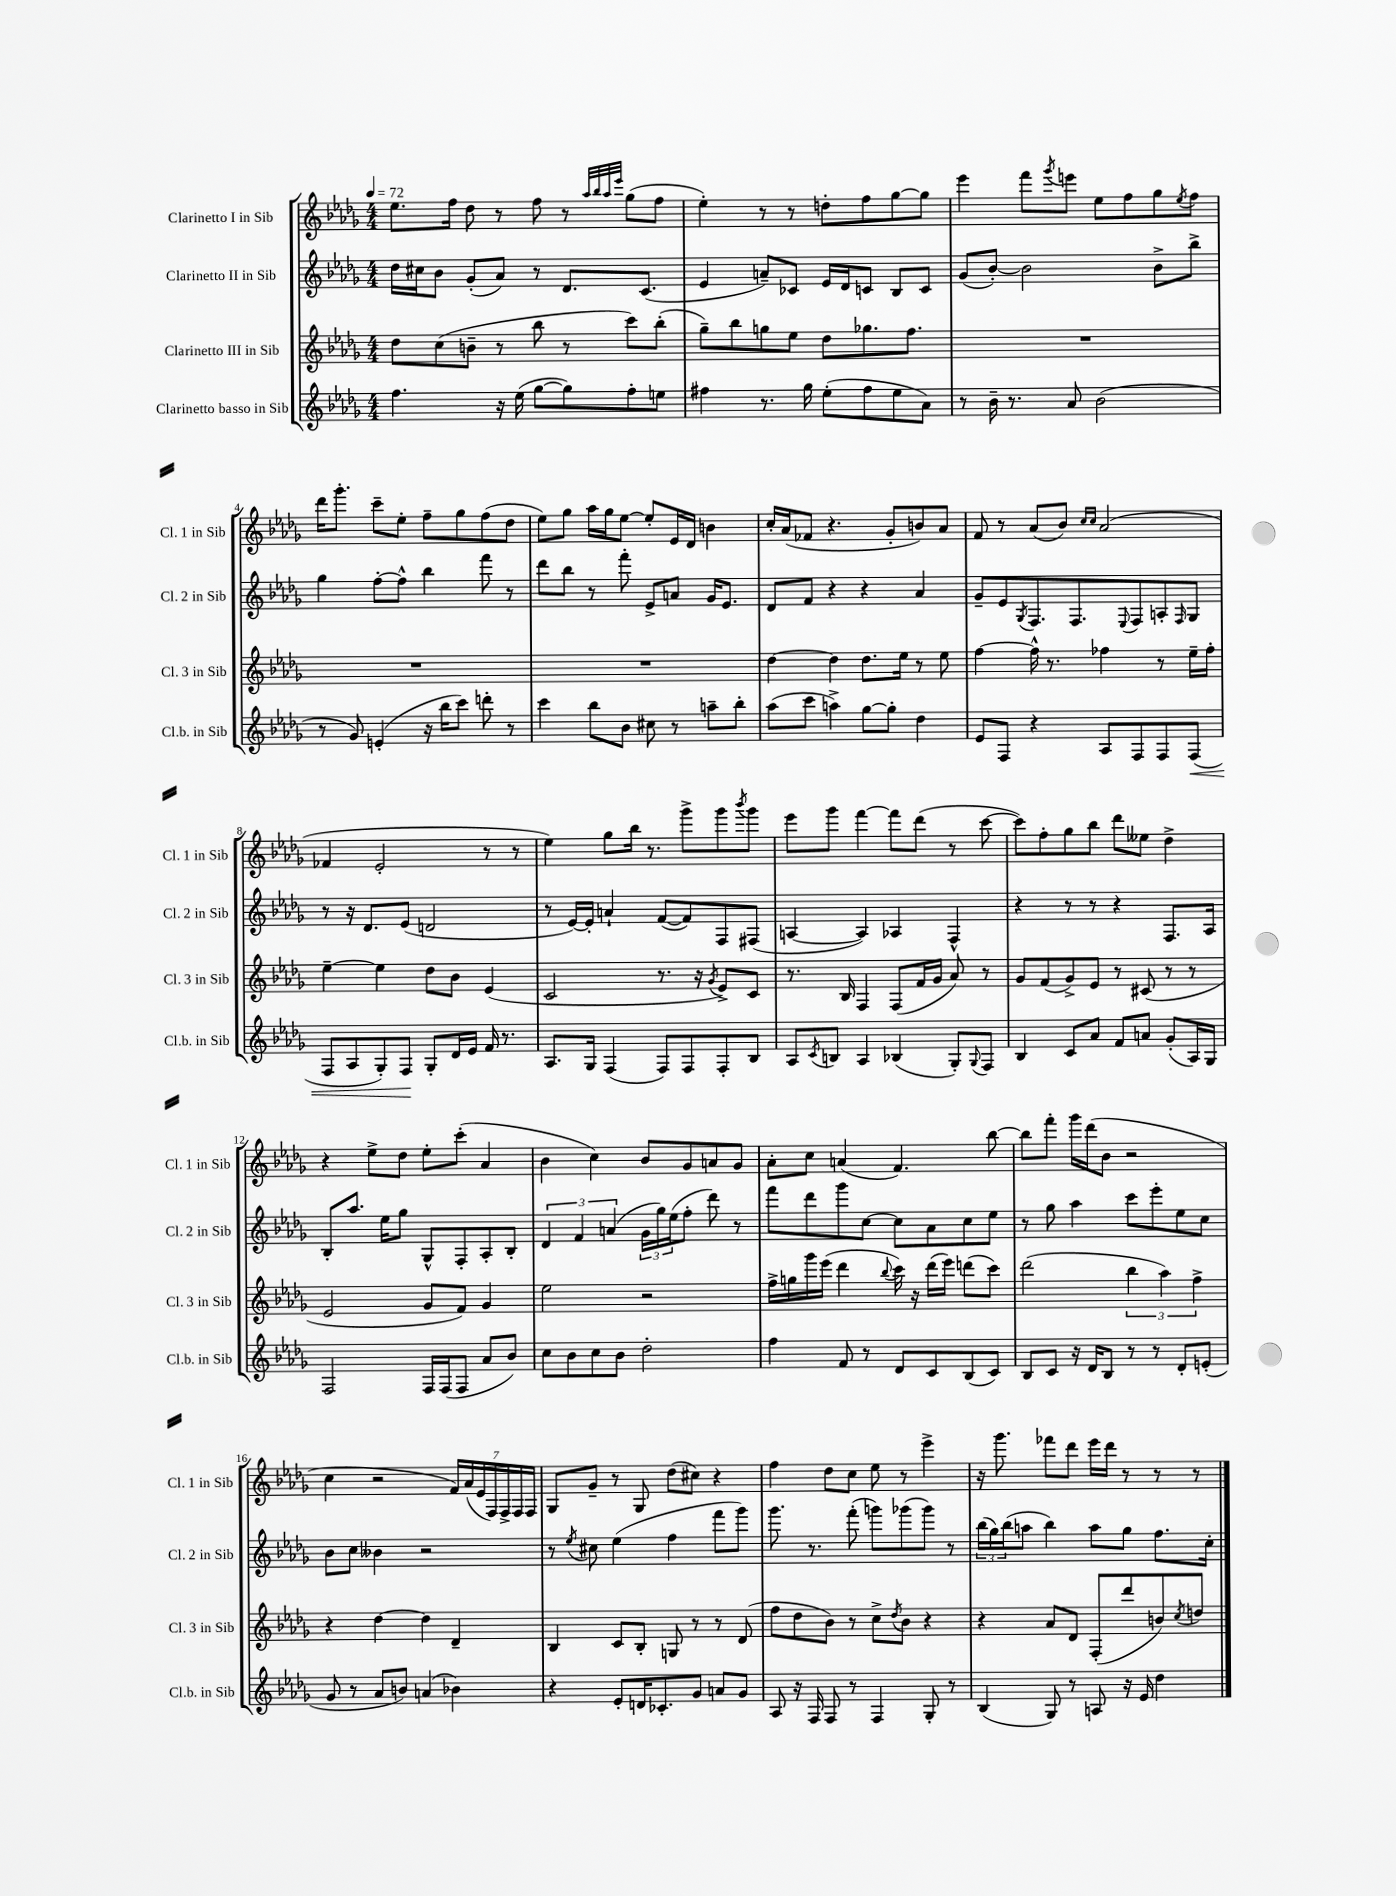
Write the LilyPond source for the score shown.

<<
\new StaffGroup <<
\new Staff = "s0" \with { instrumentName = "Clarinetto I in Sib" shortInstrumentName = "Cl. 1 in Sib" } {
    \clef treble \key des \major \numericTimeSignature \time 4/4 \tempo 4 = 72
    ees''8. f''16 des''8 r8 f''8 r8 \grace { aes''32 bes''32 aes''32 ees'''32 } ges''8( f''8 |
    ees''4-.) r8 r8 d''8-. f''8 ges''8~ ges''8 |
    ees'''4 f'''8 \acciaccatura { ges'''8 } e'''8 ees''8 f''8 ges''8 \acciaccatura { ees''8 } f''8 |
    des'''16 ges'''8.-. c'''8-- ees''8-. f''8-- ges''8 f''8( des''8 |
    ees''8) ges''8 aes''16 ges''16 ees''8~ ees''8-. ees'16 des'16 b'4 |
    c''16-. aes'16( fes'8 r4. ges'8-. b'8) aes'8 |
    f'8 r8 aes'8( bes'8) \grace { c''16 c''16 } aes'2( |
    fes'4 ees'2-. r8 r8 |
    ees''4) ges''8 bes''16 r8. ges'''8-> ges'''8 \acciaccatura { bes'''8 } ges'''8 |
    ees'''8 ges'''8 f'''4~ f'''8 des'''8( r8 c'''8~ |
    c'''8) f''8-. ges''8 bes''8 des'''8 eeses''8 des''4-> |
    r4 ees''8-> des''8 ees''8-. c'''8-.( aes'4 |
    bes'4 c''4) bes'8 ges'8 a'8 ges'8 |
    aes'8-. c''8 a'4( f'4.) bes''8~ |
    bes''8 f'''8-. ges'''16 des'''16( bes'8 r2 |
    c''4 r2 \tuplet 7/4 { f'16) aes'16( ees'16 f16) f16-> f16 f16 } |
    ges8 ges'8-- r8 ges8 des''8( cis''8) r4 |
    f''4 des''8 c''8 ees''8 r8 ees'''4-> |
    r16 ges'''8. fes'''8 des'''8 ees'''16 des'''16 r8 r8 r8 \bar "|." |
}
\new Staff = "s1" \with { instrumentName = "Clarinetto II in Sib" shortInstrumentName = "Cl. 2 in Sib" } {
    \clef treble \key des \major \numericTimeSignature \time 4/4
    des''16 cis''16 bes'8 ges'8-.( aes'8) r8 des'8. c'8.( |
    ees'4 a'8--) ces'8 ees'16 des'16 c'8 bes8 c'8 |
    ges'8( bes'8~-.) bes'2 bes'8-> bes''8-> |
    ges''4 f''8~-. f''8-^ bes''4 f'''8 r8 |
    des'''8 bes''8 r8 f'''8-. ees'8-> a'8 ges'16 ees'8. |
    des'8 f'8 r4 r4 aes'4 |
    ges'8-- ees'8 \acciaccatura { ges8 } f8. f8. \appoggiatura { ees8 } f8 a8-. \grace { f16 } ges8 |
    r8 r16 des'8. ees'8( d'2 |
    r8 ees'16~) ees'16-. a'4-! f'8~( f'8) f8 fis8( |
    a4~ a4) aes4 f4-^ |
    r4 r8 r8 r4 f8. aes16 |
    bes8-. aes''8. ees''16 ges''8 ges8-^ f8-. aes8-. bes8-. |
    \tuplet 3/2 { des'4 f'4 a'4( } \tuplet 3/2 { ges'16 ges''16) ees''16( } f''8-. des'''8) r8 |
    f'''8 des'''8 ges'''8 c''8~ c''8 aes'8 c''8 ees''8 |
    r8 ges''8 aes''4 c'''8 ees'''8-. ees''8 c''8 |
    bes'8 c''8 beses'4 r2 |
    r8 \acciaccatura { ees''8 } cis''8 ees''4( f''4 f'''8 ges'''8) |
    ges'''8. r8. f'''8-.( g'''8) ges'''8( ges'''8) r8 |
    \tuplet 3/2 { bes''16( ges''16) bes''16( } a''8 bes''4) a''8 ges''8 f''8. c''16-. \bar "|." |
}
\new Staff = "s2" \with { instrumentName = "Clarinetto III in Sib" shortInstrumentName = "Cl. 3 in Sib" } {
    \clef treble \key des \major \numericTimeSignature \time 4/4
    des''8 c''8( b'8-- r8 bes''8 r8 c'''8) bes''8-.( |
    ges''8--) bes''8 g''8 ees''8 des''8 ges''8. f''8. |
    R1 |
    R1 |
    R1 |
    des''4~ des''4 des''8. ees''16 r8 ees''8 |
    f''4~ f''16-^ r8. fes''4 r8 ees''16-- fes''16-. |
    ees''4~-- ees''4 des''8 bes'8 ees'4( |
    c'2 r8. r16 \acciaccatura { ges'8 } ees'8->) c'8 |
    r8. bes16 f4 f8( f'16 ges'16 aes'8) r8 |
    ges'8 f'8( ges'8->) ees'8 r8 cis'8( r8 r8 |
    ees'2 ges'8 f'8) ges'4 |
    ees''2 r2 |
    f''16-> g''16 ges'''16 ees'''16( des'''4 \appoggiatura { bes''8 } c'''16) r16 des'''16( ees'''16) d'''8( c'''8) |
    des'''2( \tuplet 3/2 { bes''4 aes''4) f''4-> } |
    r4 des''4~ des''4 des'4-- |
    bes4 c'8 bes8-. g8 r8 r8 des'8( |
    f''8 des''8 bes'8) r8 c''8-> \acciaccatura { des''8 } bes'8 r4 |
    r4 aes'8 des'8 f8-.( des'''8 b'8) \acciaccatura { c''8 } d''8 \bar "|." |
}
\new Staff = "s3" \with { instrumentName = "Clarinetto basso in Sib" shortInstrumentName = "Cl.b. in Sib" } {
    \clef treble \key des \major \numericTimeSignature \time 4/4
    f''4. r16 ees''16( ges''8~ ges''8) f''8-. e''8 |
    fis''4 r8. ges''16 ees''8-.( fis''8 ees''8 aes'8) |
    r8 bes'16-- r8. aes'8 bes'2( |
    r8 ges'8) e'4-.( r16 bes''16 c'''8) d'''8-. r8 |
    c'''4 bes''8 bes'8 cis''8 r8 a''8-- bes''8-. |
    aes''8( c'''8 a''4->) ges''8~ ges''8-. des''4 |
    ees'8 f8 r4 aes8 f8 f8 f8\<( |
    f8 aes8 ges8-.) f8\! ges8-. des'16 ees'16 f'16 r8. |
    aes8. ges16 f4( f8) f8 f8-. bes8 |
    aes8 \acciaccatura { c'8 } b8 aes4 bes4( ges8-.) \appoggiatura { ges8 } f8 |
    bes4 c'8 aes'8 f'8 a'8 ges'8-.( aes16) ges16 |
    f2 f16 f16( f8 aes'8 bes'8) |
    c''8 bes'8 c''8 bes'8 des''2-. |
    f''4 f'8 r8 des'8 c'8 bes8( c'8) |
    bes8 c'8 r16 des'16 bes8 r8 r8 des'8-. e'8-.( |
    ges'8 r8 aes'8 b'8) a'4( bes'4) |
    r4 ees'8-. d'16 ces'8.-. ges'8 a'8 ges'8 |
    aes8 r16 f16 f8 r8 f4 ges8-. r8 |
    bes4( ges8) r8 a8 r16 ees'16 des''4 \bar "|." |
}
>>
>>
